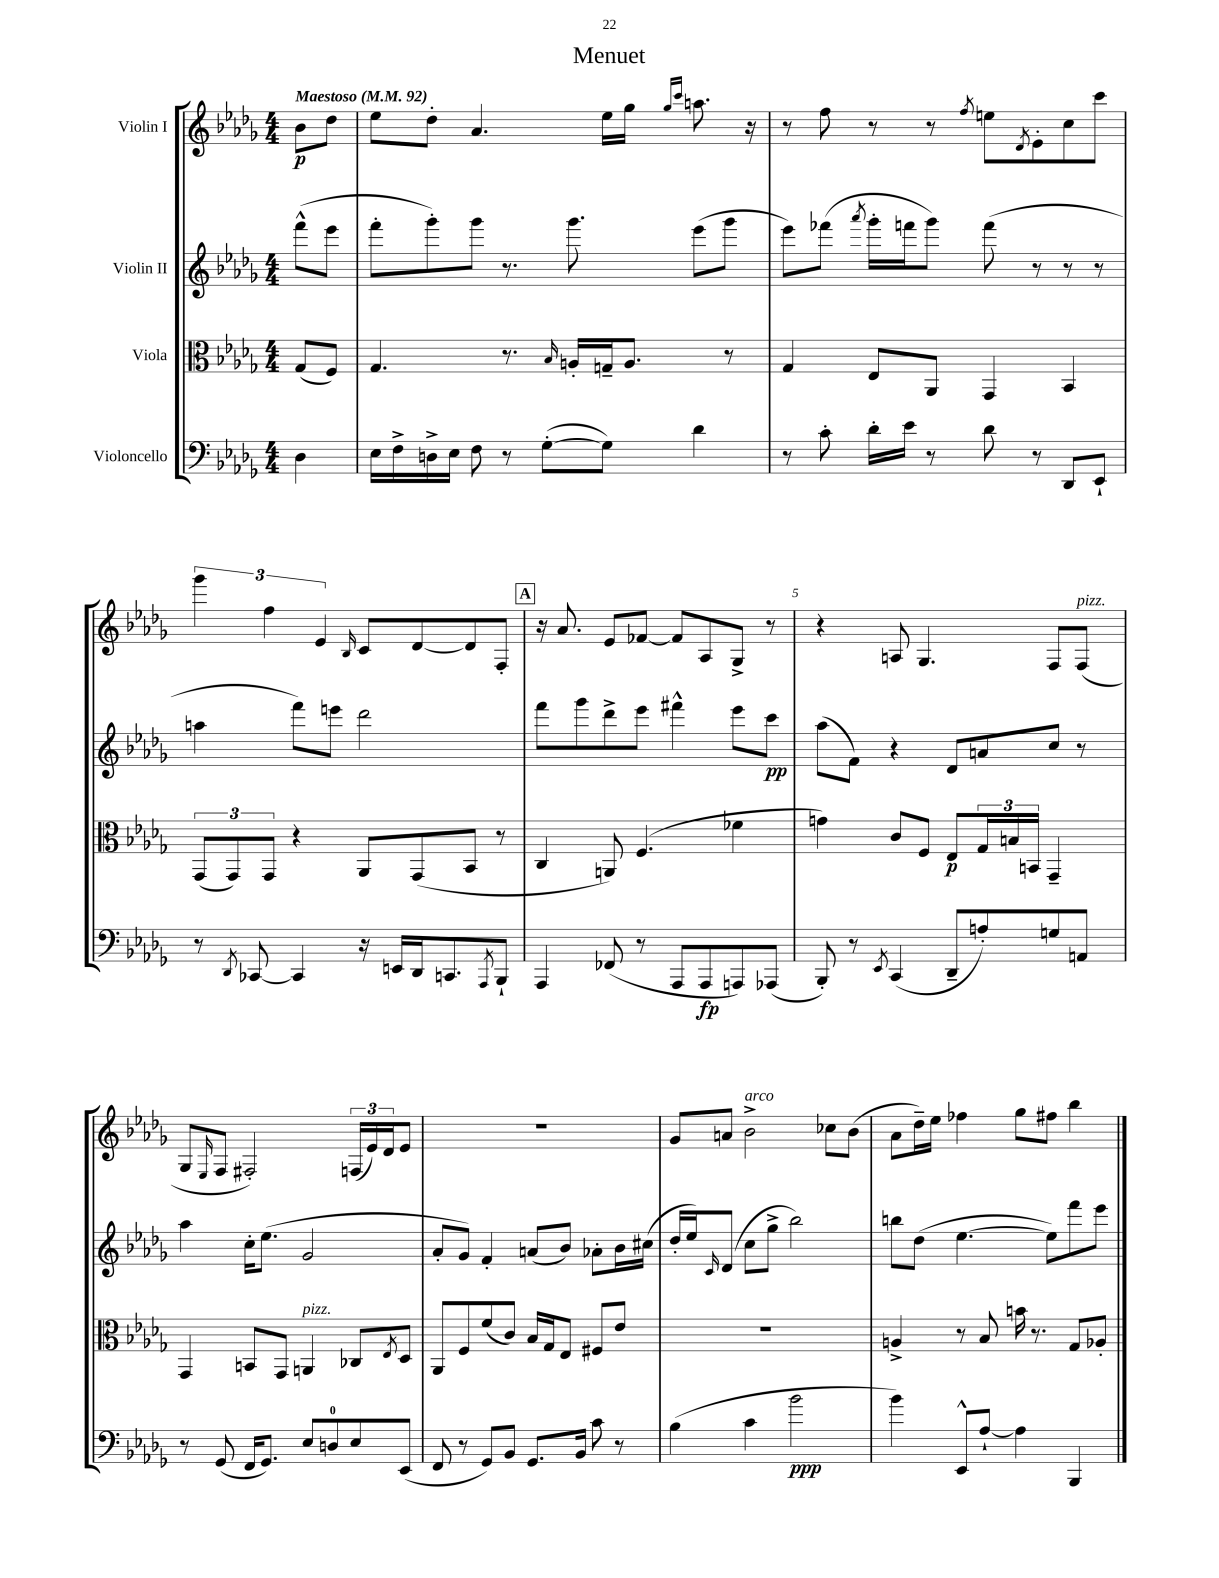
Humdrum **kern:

**kern	**kern	**kern	**kern
*staff4	*staff3	*staff2	*staff1
*clefF4	*clefC3	*clefG2	*clefG2
*k[b-e-a-d-g-]	*k[b-e-a-d-g-]	*k[b-e-a-d-g-]	*k[b-e-a-d-g-]
*M4/4	*M4/4	*M4/4	*M4/4
*MM92	*MM92	*MM92	*MM92
4D-\	(8G-/L	(8fff^^\L	8b-\L
.	8F/J)	8eee-\J	8dd-\J
=	=	=	=
16E-\LL	4.G-/	8fff'\L	8ee-\L
16F^\	.	.	.
16D^\	.	8ggg-'\)	8dd-'\J
16E-\JJ	.	.	.
8F\	.	8ggg-\J	4.a-/
8r	8.r	8.r	.
([8G-'\L	.	.	.
.	16qqB-/	.	.
.	16A'/LL	8.ggg-\	.
8G-\]J)	16G~/J	.	16ee-\LL
.	8.A/J	.	16gg-\JJ
.	.	.	16qqgg-/LL
.	.	.	16qqccc/JJ
4d-\	.	(8eee-\L	8.aa\
.	8r	8ggg-\J	.
.	.	.	16r
=	=	=	=
8r	4G-/	8eee-\L)	8r
8c'\	.	(8fff-\J	8ff\
.	.	8qaaa-/	.
16d-'\LL	8E-/L	16ggg-'\LL	8r
16e-\JJ	.	16fff\J	.
8r	8AA-/J	8ggg-\J)	8r
.	.	.	8qff/
8d-\	4GG-/	(8fff\	8ee\L
.	.	.	8qd-/
8r	.	8r	8e-'\
8DD-/L	4BB-/	8r	8cc\
8EE-`/J	.	8r	8ccc\J
=	=	=	=
8r	(12GG-/L	4aa\	6ggg-\
.	12GG-/)	.	.
8qDD-/	.	.	.
[8CC-/	.	.	.
.	12GG-/J	.	6ff\
4CC-/]	4r	8fff\L)	.
.	.	.	6e-/
.	.	8eee\J	.
.	.	.	16qqB-/
16r	8AA-/L	2ddd-\	8c/L
16EE/LL	.	.	.
16DD-/J	(8GG-/	.	[8d-/
8.CC/	.	.	.
.	8BB-/J	.	8d-/]
8qAAA-/	.	.	.
8BBB-`/J	8r	.	8F'/J
=	=	=	=
4AAA-/	4C/	8fff\L	16r
.	.	.	8.a-/
.	.	8ggg-\	.
(8FF-/	8AA/)	8ddd-^\	8e-/L
8r	(4.F/	8eee-\J	[8f-/J
8AAA-/L	.	4fff#^^\	8f-/]L
8AAA-/	.	.	8A-/
8AAA/)	4f-\	8eee-\L	8G-^/J
(8AAA-/J	.	8ccc\J	8r
=	=	=	=
8BBB-'/)	4g\)	(8aa-\L	4r
8r	.	8f\J)	.
8qEE-/	.	.	.
(4CC/	8c/L	4r	8A/
.	8F/J	.	4.G-/
8DD-~/L	8E-/L	8d-/L	.
8A'/)	24G-/L	8a/	.
.	24B/	.	.
.	24BB/JJ	.	.
8G/	4GG-~/	8cc/J	8F/L
8AA/J	.	8r	(8F/J
=	=	=	=
8r	4GG-/	4aa-\	8G-/L
.	.	.	16qqE-/
(8GG-/	.	.	8F/J
16FF/LK	8BB/L	16cc'\LK	2F#'/)
8.GG-/J)	.	(8.ee-\J	.
.	8GG-/J	.	.
8E-/L	4AA/	2g-/	.
8D/	.	.	.
8E-/	8C-/L	.	(24F/LL
.	.	.	24e-/)
.	.	.	24d-/J
.	8qE-/	.	.
(8EE-/J	8D-/J	.	8e-/J
=	=	=	=
8FF/	8AA-/L	8a-'/L	1r
8r	8F/	8g-/J)	.
8GG-/L)	(8f/	4f'/	.
8BB-/J	8c/J)	.	.
8.GG-/L	16B-/LL	(8a/L	.
.	16G-/J	.	.
.	8E-/J	8b-/J)	.
16BB-/Jk	.	.	.
8c\	8F#/L	8a-'\L	.
8r	8e-/J	16b-\L	.
.	.	(16cc#\JJ	.
=	=	=	=
(4B-\	1r	16dd-'/LL	8g-/L
.	.	16ee-/J)	.
.	.	16qqc/	.
.	.	(8d-/J	8a/J
4c\	.	8cc\L	2b-^\
.	.	8gg-^\J	.
2b-\	.	2bb-\)	.
.	.	.	8cc-\L
.	.	.	(8b-\J
=	=	=	=
4b-\)	4A^/	8bb\L	8a-\L
.	.	(8dd-\J	16dd-~\L)
.	.	.	16ee-\JJ
8EE-^^/L	8r	[4.ee-\	4ff-\
[8A-`/J	8B-/	.	.
4A-\]	16b\	.	8gg-\L
.	8.r	.	.
.	.	8ee-\]L)	8ff#\J
4BBB-/	8G-/L	8fff\	4bb-\
.	8A-'/J	8eee-\J	.
==	==	==	==
*-	*-	*-	*-
